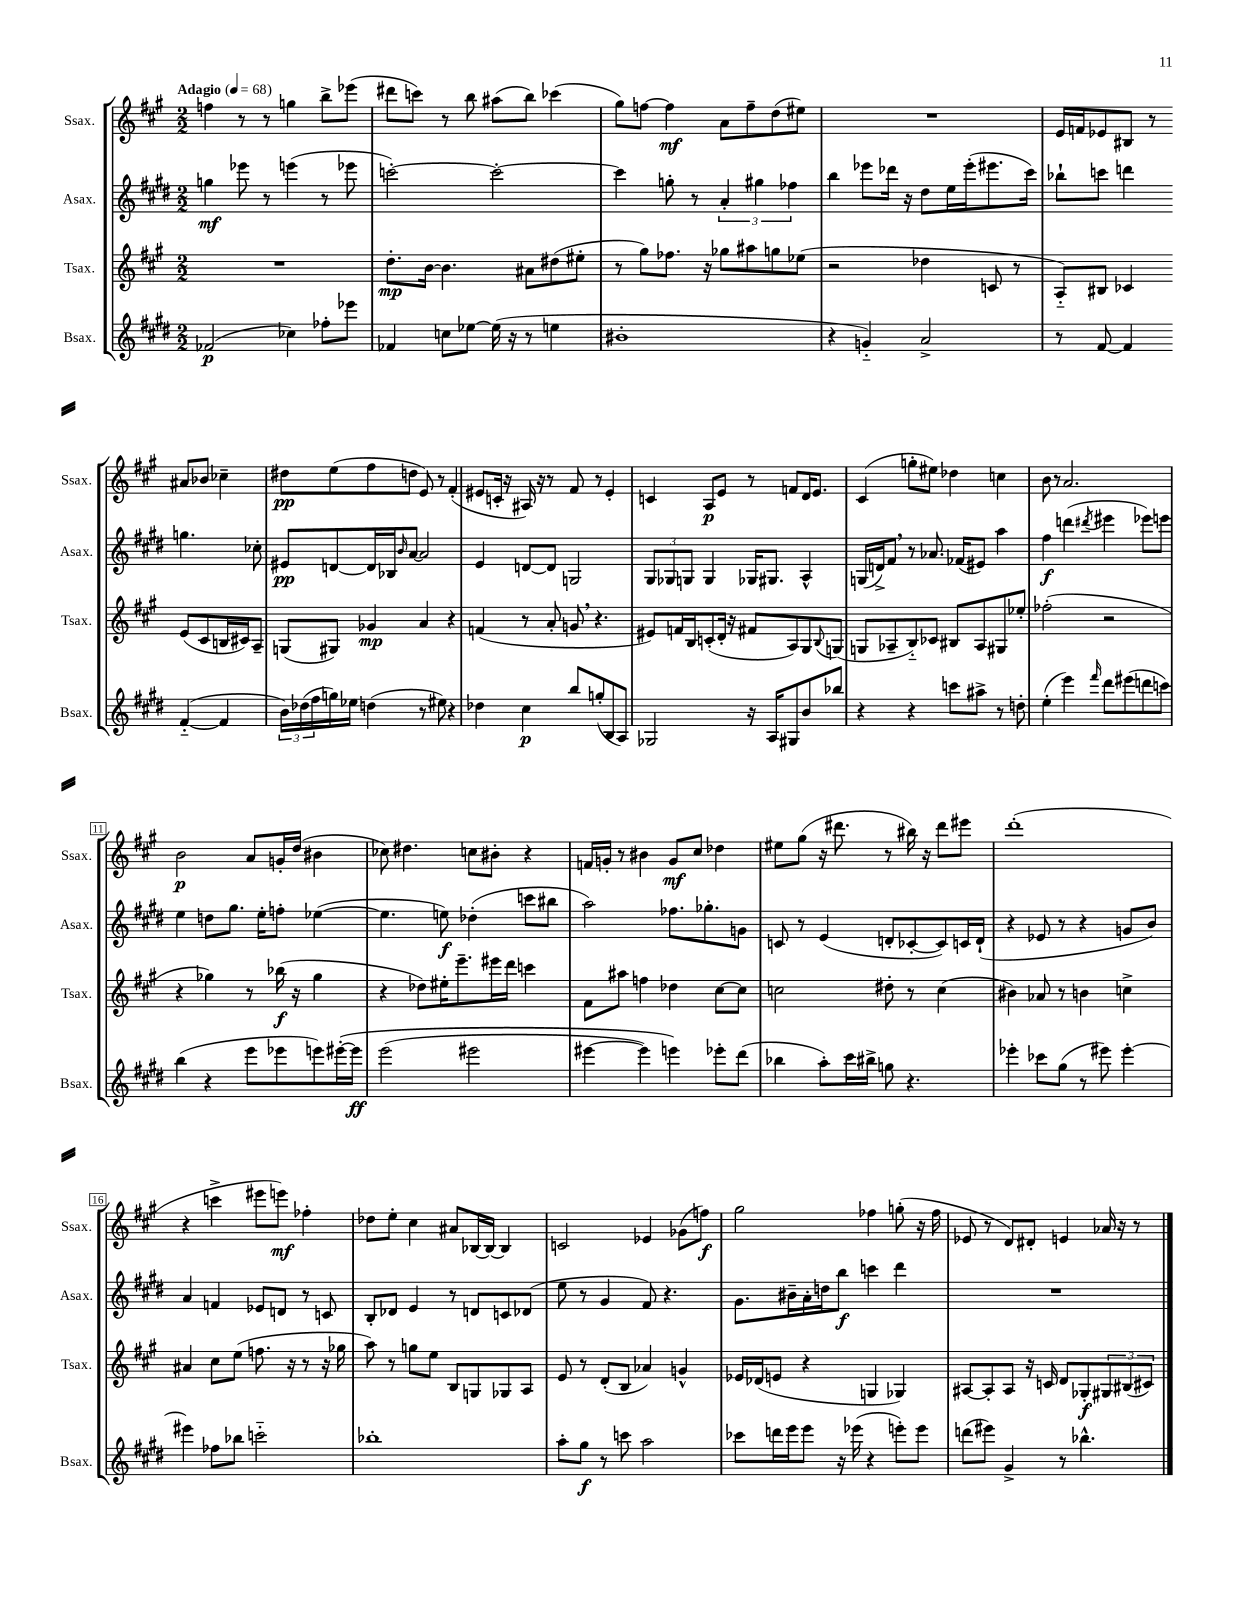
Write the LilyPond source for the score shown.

<<
\new StaffGroup <<
\new Staff = "s0" \with { instrumentName = "Ssax." shortInstrumentName = "Ssax." } {
    \clef treble \key a \major \numericTimeSignature \time 2/2 \tempo "Adagio" 4 = 68
    f''4 r8 r8 g''4 b''8-> ees'''8( |
    dis'''8 c'''8) r8 b''8 ais''8( b''8) ces'''4( |
    gis''8) f''8~ f''4\mf a'8 f''8-- d''8( eis''8) |
    R1 |
    e'16 f'16 ees'8 bis8 r8 ais'8 bes'8 ces''4-- |
    dis''8\pp e''8( fis''8 d''8 e'8) r8 fis'4-.( |
    eis'8 c'16-. r16 ais16) r16 r8 fis'8 r8 eis'4-. |
    c'4 a8\p e'8 r8 f'8 d'16 e'8. |
    cis'4( g''8-. eis''8) des''4 c''4 |
    b'8 r8 a'2. |
    b'2\p a'8 g'16-. d''16( bis'4 |
    ces''8) dis''4. c''8 bis'8-. r4 |
    f'16 g'16-. r8 bis'4 g'8\mf cis''8 des''4 |
    eis''8 gis''8( r16 dis'''8. r8 bis''16) r16 dis'''8 eis'''8 |
    d'''1-.( |
    r4 c'''4-> eis'''8 e'''8\mf) fes''4-. |
    des''8 e''8-. cis''4 ais'8 bes16~ bes16~ bes4 |
    c'2 ees'4 ges'8( f''8\f) |
    gis''2 fes''4 g''8-.( r16 fes''16 |
    ees'8 r8 d'8) dis'8-. e'4 aes'16 r16 r8 \bar "|." |
}
\new Staff = "s1" \with { instrumentName = "Asax." shortInstrumentName = "Asax." } {
    \clef treble \key e \major \numericTimeSignature \time 2/2
    g''4\mf ees'''8 r8 e'''4( r8 ees'''8 |
    c'''2~-.) c'''2~-. |
    c'''4 g''8-. r8 \tuplet 3/2 { a'4-. gis''4 fes''4 } |
    b''4 ees'''8 des'''16 r16 dis''8 e''16 ees'''16-.( eis'''8. cis'''16) |
    bes''8-! c'''8 d'''4 g''4. ces''8-. |
    eis'8\pp d'8~ d'16 bes16 \grace { b'16 } a'8~ a'2 |
    e'4 d'8~ d'8 g2 |
    \tuplet 3/2 { gis8 ges8 g8 } g4 ges16 gis8. a4-^ |
    g16( d'16->) fis'8 \breathe r8 aes'8. fes'16( eis'8) a''4 |
    fis''4\f d'''4( \acciaccatura { dis'''8 } eis'''4 ees'''8) e'''8 |
    e''4 d''8 gis''8. e''16-. f''8-. ees''4~( |
    ees''4. e''8\f) des''4-.( c'''8 bis''8 |
    a''2) fes''8. ges''8.-. g'8 |
    c'8 r8 e'4( d'8-. ces'8~-. ces'8) c'16 d'16-!( |
    r4 ees'8 r8 r4 g'8 b'8) |
    a'4 f'4 ees'8 d'8 r8 c'8 |
    b8-. des'8 e'4 r8 d'8 c'8 des'8( |
    e''8 r8 gis'4 fis'8) r4. |
    gis'8. bis'16-- a'16-. d''16 b''8\f c'''4 dis'''4 |
    R1 \bar "|." |
}
\new Staff = "s2" \with { instrumentName = "Tsax." shortInstrumentName = "Tsax." } {
    \clef treble \key a \major \numericTimeSignature \time 2/2
    R1 |
    d''8.-.\mp b'16~ b'4. ais'8 dis''8( eis''8-. |
    r8 gis''8) fes''8. r16 ges''8 ais''8 g''8 ees''8( |
    r2 des''4 c'8 r8 |
    a8-_) bis8 ces'4 e'8( ces'8 b16 cis'16) a8-- |
    g8( gis8) ges'4\mp a'4 r4 |
    f'4( r8 a'8-. g'8 \breathe r4. |
    eis'8) f'16 b16 c'8-.( d'16-. r16 fis'8 a8) gis8 \appoggiatura { b8 } g8( |
    g8 aes8-- b8-_) ces'8 bis8 aes8 gis8 ees''8-. |
    fes''2-.( r2 |
    r4 ges''4) r8 bes''16\f( r16 ges''4 |
    r4 des''8) eis''16-. e'''8.-- eis'''16 d'''16 c'''4 |
    fis'8 ais''8 f''4 des''4 cis''8~ cis''8 |
    c''2 dis''8-. r8 c''4( |
    bis'4) aes'8 r8 b'4 c''4-> |
    ais'4 cis''8 e''8( f''8. r16 r8 r16 ges''16 |
    a''8) r8 g''8 e''8 b8 g8 ges8 a8 |
    e'8 r8 d'8-.( b8 aes'4) g'4-^ |
    ees'16 des'16( e'8 r4 g4 ges4) |
    ais8~ ais8-. ais8 r16 c'16 d'8 ges8-.\f \tuplet 3/2 { gis8 bis8( cis'8) } \bar "|." |
}
\new Staff = "s3" \with { instrumentName = "Bsax." shortInstrumentName = "Bsax." } {
    \clef treble \key e \major \numericTimeSignature \time 2/2
    fes'2\p( ces''4) fes''8-. ees'''8 |
    fes'4 c''8 ees''8~ ees''16( r16 r8 e''4 |
    bis'1-. |
    r4 g'4-_) a'2-> |
    r8 fis'8~ fis'4 fis'4~-_( fis'4 |
    \tuplet 3/2 { b'16) des''16( fis''16 } g''16) ees''16 d''4( r8 eis''8) r4 |
    des''4 cis''4\p b''8 g''8-.( b8 a8) |
    ges2 r16 a16 gis8 b'8 bes''8 |
    r4 r4 c'''8 ais''8-> r8 d''8-. |
    e''4-.( e'''4) \grace { fis'''16 } dis'''8 eis'''8( d'''8 c'''8) |
    b''4( r4 e'''8 ees'''8 e'''8) eis'''16~-.\( eis'''16\ff |
    e'''2( eis'''2 |
    eis'''4~ eis'''4) e'''4\) ees'''8-. dis'''8( |
    bes''4 a''8-.) cis'''16 bis''16-> g''8 r4. |
    ees'''4-. ces'''8 gis''8( r8 eis'''8) eis'''4~-. |
    eis'''4 fes''8 bes''8 c'''2-_ |
    bes''1-. |
    a''8-. gis''8\f r8 c'''8 a''2 |
    ces'''8 d'''16 e'''16 e'''8 r16 ees'''16( r4 e'''8-.) e'''8 |
    d'''8( eis'''8) gis'4-> r8 bes''4.-^ \bar "|." |
}
>>
>>
\layout { \context { \Score \override BarNumber.stencil = #(make-stencil-boxer 0.1 0.3 ly:text-interface::print) } }
